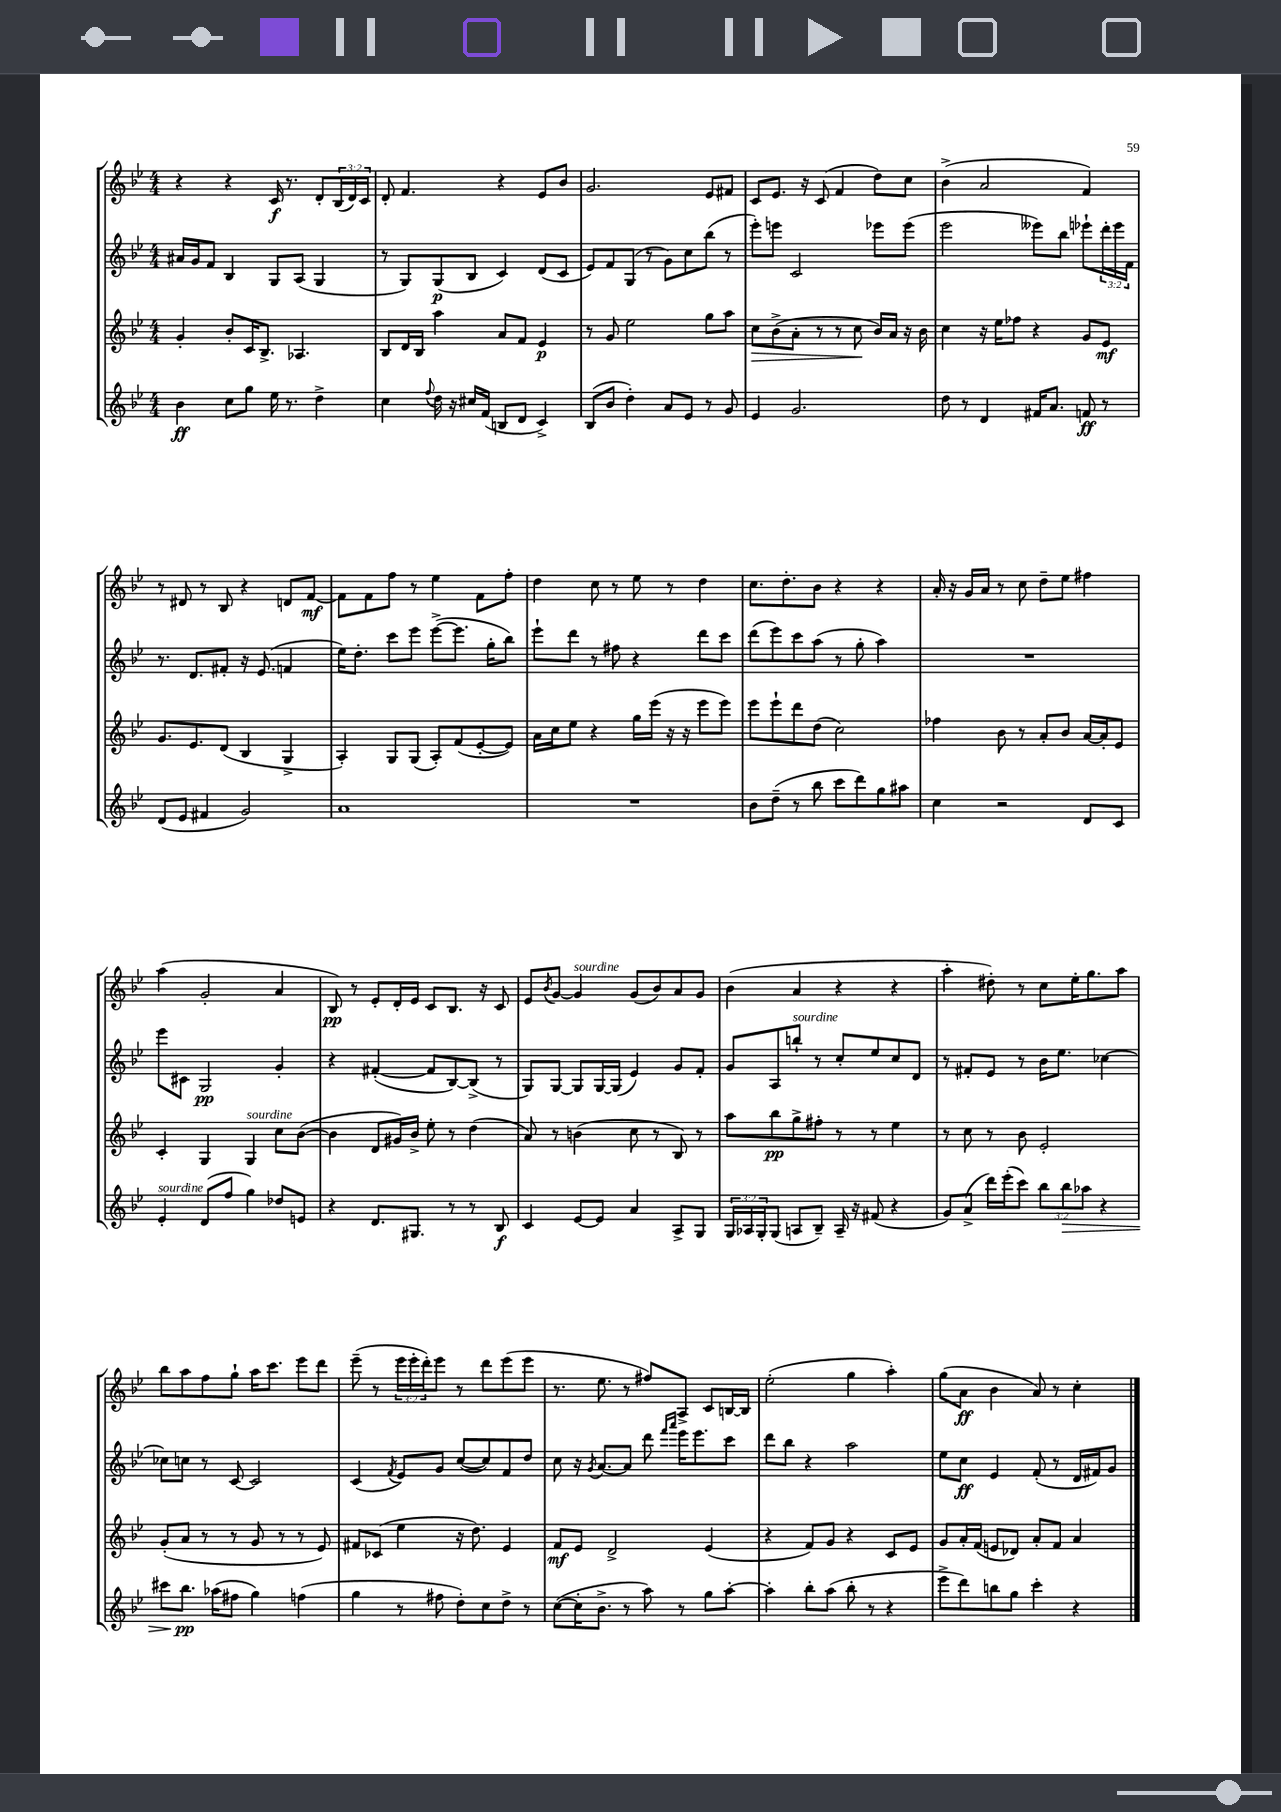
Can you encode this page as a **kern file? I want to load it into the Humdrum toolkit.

**kern	**kern	**kern	**kern
*staff4	*staff3	*staff2	*staff1
*clefG2	*clefG2	*clefG2	*clefG2
*k[b-e-]	*k[b-e-]	*k[b-e-]	*k[b-e-]
*M4/4	*M4/4	*M4/4	*M4/4
4b-\	4g'/	16a#/LL	4r
.	.	16g/J	.
.	.	8f/J	.
8cc\L	8b-'/L	4B-/	4r
8gg\J	16c/K	.	.
.	8.B-^/J	.	.
16ee-\	.	8G/L	16c/
8.r	.	.	8.r
.	4.A-/	(8A/J	.
4dd^\	.	4G/	8d'/L
.	.	.	(24B-/L
.	.	.	24d/)
.	.	.	24c/JJ
=	=	=	=
4cc\	8B-/L	8r	8d'/
.	16d/L	8G/L)	4.f/
.	16B-/JJ	.	.
8qqff/	.	.	.
16dd\	4aa\	(8G/	.
16r	.	.	.
16cc#/LL	.	8B-/J	.
(16f/JJ	.	.	.
8B/L	8a/L	4c/)	4r
8d/J	8f/J	.	.
4c^/)	4e-/	(8d/L	8e-/L
.	.	8c/J	8b-/J
=	=	=	=
(8B-/L	8r	8e-/L)	2.g/
8b-/J	8g/	8f/	.
4dd'\)	2ee-\	(8G/J	.
.	.	8r	.
8a/L	.	8g\L)	.
8e-/J	.	8cc\	.
8r	8gg\L	(8bb-\J	8e-/L
8g/	8aa\J	8r	8f#/J
=	=	=	=
4e-/	8cc\L	8eee-'\L)	8c/L
.	(8b-^\	8eee\J	8.e-/J
2.g/	8a'\J	2c/	.
.	.	.	16r
.	8r	.	(8c/
.	8r	.	4f/
.	8cc\	.	.
.	16b-/LL)	8eee-\L	8dd\L)
.	16a/JJ	.	.
.	16r	(8eee-\J	8cc\J
.	16b-\	.	.
=	=	=	=
8dd\	4cc\	2eee-\	(4b-^\
8r	.	.	.
4d/	16r	.	2a/
.	16ee-\LK	.	.
.	8ff-\J	.	.
16f#/LK	4r	8eee--\L)	.
8.a/J	.	.	.
.	.	8bb-\J	.
8f/	8g/L	8eee-`\L	4f/)
8r	8e-/J	24ddd'\L	.
.	.	24eee-\	.
.	.	24f\JJ	.
=	=	=	=
(8d/L	8.g/L	8.r	8r
8e-/J	.	.	8d#/
.	8.e-/	8.d/L	.
4f#/	.	.	8r
.	(8d/J	8f#'/J	8B-/
2g/)	4B-/	16r	4r
.	.	(8.e-/	.
.	4G^/	4f/	8d/L
.	.	.	[8f/J
=	=	=	=
1a	4A'/)	16ee-\LK)	8f\]L
.	.	8.dd'\J	.
.	.	.	8f\
.	8G/L	8ccc\L	8ff\J
.	(8G/J	8eee-\J	8r
.	8A'/L)	([8eee-^\L	4ee-\
.	(8f/	8.eee-\]J	.
.	[8e-'/	.	8f\L
.	.	16gg'\LK	.
.	8e-/]J)	8bb-\J)	8ff'\J
=	=	=	=
1r	16a\LL	8eee-`\L	4dd\
.	16cc\J	.	.
.	8ee-\J	8ddd\J	.
.	4r	8r	8cc\
.	.	8ff#\	8r
.	16gg\LL	4r	8ee-\
.	(16eee-\JJ	.	.
.	16r	.	8r
.	16r	.	.
.	8eee-\L	8ddd\L	4dd\
.	8eee-\J)	8ccc\J	.
=	=	=	=
8b-\L	8eee-\L	(8ddd\L	8.cc\L
(8dd~\J	8eee-`\	8eee-\)	.
.	.	.	8.dd'\
8r	8ddd\	8ccc\	.
8bb-\	(8dd\J	(8aa\J	8b-\J
8ccc\L	2cc\)	8r	4r
8ddd\)	.	8gg'\	.
8gg\	.	4aa\)	4r
8aa#\J	.	.	.
=	=	=	=
4cc\	4ff-\	1r	16a'/
.	.	.	16r
.	.	.	16g/LL
.	.	.	16a/JJ
2r	8b-\	.	8r
.	8r	.	8cc\
.	8a'/L	.	8dd~\L
.	8b-/J	.	8ee-\J
8d/L	[16a/LL	.	4ff#\
.	16a'/]J	.	.
8c/J	8e-/J	.	.
=	=	=	=
4e-'/	4c'/	8eee-\L	(4aa\
.	.	8c#\J	.
(8d/L	4G/	2G/	2g'/
8ff/J	.	.	.
4gg\)	4G/	.	.
8dd-/L	8cc\L	4g'/	4a/
8e/J	([8b-\J	.	.
=	=	=	=
4r	4b-\]	4r	8B-/)
.	.	.	8r
8.d/L	8d/L	([4f#'/	8e-'/L
.	16g#/L)	.	16d'/L
8.G#/J	16b-^/JJ	.	16e-/JJ
.	8ee-'\	8f#/]L	8c/L
8r	8r	[8B-/)	8.B-/J
8r	(4dd\	(8B-^/]J	.
.	.	.	16r
8B-/	.	8r	8c/
=	=	=	=
4c/	8a/)	8G/L)	8e-/L
.	.	.	8qb-/
.	8r	[8G/J	[8g/J
[8e-/L	(4b\	8G/]L	4g/]
8e-/]J	.	[16G/L	.
.	.	(16G/]JJ	.
4a/	8cc\	4e-/)	(8g/L
.	8r	.	8b-/)
8A^/L	8B-/)	8g/L	8a/
8G/J	8r	8f'/J	8g/J
=	=	=	=
24G/LL	8aa\L	8g/L	(4b-\
24A-/	.	.	.
24G'/J	.	.	.
(8G/J	8bb-\	8A/	.
8A/L	8gg^\	8bb`/J	4a/
8B-~/J)	8ff#'\J	8r	.
16A~/	8r	8cc'/L	4r
16r	.	.	.
(8f#/	8r	8ee-/	.
4r	4ee-\	8cc/	4r
.	.	8d/J	.
=	=	=	=
8g/L)	8r	8r	4aa'\
(8a^/J	8cc\	8f#'/L	.
16ddd\LL)	8r	8e-/J	8dd#'\)
(16eee-'\J	.	.	.
8ccc\J)	8b-\	8r	8r
12bb-\L	2e-'/	16b-\LK	8cc\L
.	.	8.ee-\J	.
12bb-\	.	.	.
.	.	.	16ee-'\K
12aa-\J	.	.	.
.	.	.	8.gg\
4r	.	[4cc-\	.
.	.	.	8aa\J
=	=	=	=
8ccc#\L	(8g'/L	8cc-\]L	8bb-\L
8.bb-\J	8a/J	8cc\J	8aa\
.	8r	8r	8ff\
(16aa-\LK	.	.	.
8ff#\J	8r	[8c/	8gg`\J
4gg\)	8g/	2c/]	16aa\LK
.	.	.	8.ccc\J
.	8r	.	.
(4ff\	8r	.	8eee-\L
.	8e-/)	.	8ddd\J
=	=	=	=
4gg\	8f#/L	(4c/	(8eee-~\
.	(8c-/J	.	8r
.	.	8qf/	.
8r	4ee-\	8e-/L)	24eee-\LL
.	.	.	24eee-'\
.	.	.	24ddd'\J)
8ff#\	.	8g/J	8eee-\J
8dd'\L)	16r	([8cc/L	8r
.	8.dd\)	.	.
8cc\	.	8cc/])	8ddd\L
8dd^\J	4e-/	8f/	(8eee-\
8r	.	8dd/J	8eee-\J
=	=	=	=
([8cc\L	8f/L	8cc\	8.r
16cc'\]K	8e-/J	16r	.
.	.	8qg/	.
8.b-^\J	.	[8.a/L	8.ee-\
.	2d^/	.	.
8r	.	8a/]J	8r
8aa\)	.	8ddd\	8ff#/L)
.	.	16qqfff/LL	.
.	.	16qqaaa/JJ	.
8r	.	16eee-\LK	8A^/J
.	.	8.eee-\	.
8gg\L	(4e-/	.	8c/L
[8aa'\J	.	8ccc\J	[16B/L
.	.	.	16B/]JJ
=	=	=	=
4aa'\]	4r	8ddd\L	(2ee-'\
.	.	8bb-\J	.
8bb-'\L	8f/L)	4r	.
(8aa\J	8g/J	.	.
8bb-'\	4r	2aa\	4gg\
8r	.	.	.
4r	8c/L	.	4aa'\)
.	8e-/J	.	.
=	=	=	=
8eee-^\L	8g/L	8ee-\L	(8gg\L
8ddd\)	16a'/L	8cc\J	8a\J
.	(16f/JJ	.	.
8bb\	8e/L	4e-/	4b-\
8gg\J	8d-/J)	.	.
4ccc'\	8a'/L	(8f'/	8a/)
.	8f/J	8r	8r
4r	4a/	16d/LL	4cc'\
.	.	16f#/J)	.
.	.	8g/J	.
==	==	==	==
*-	*-	*-	*-
